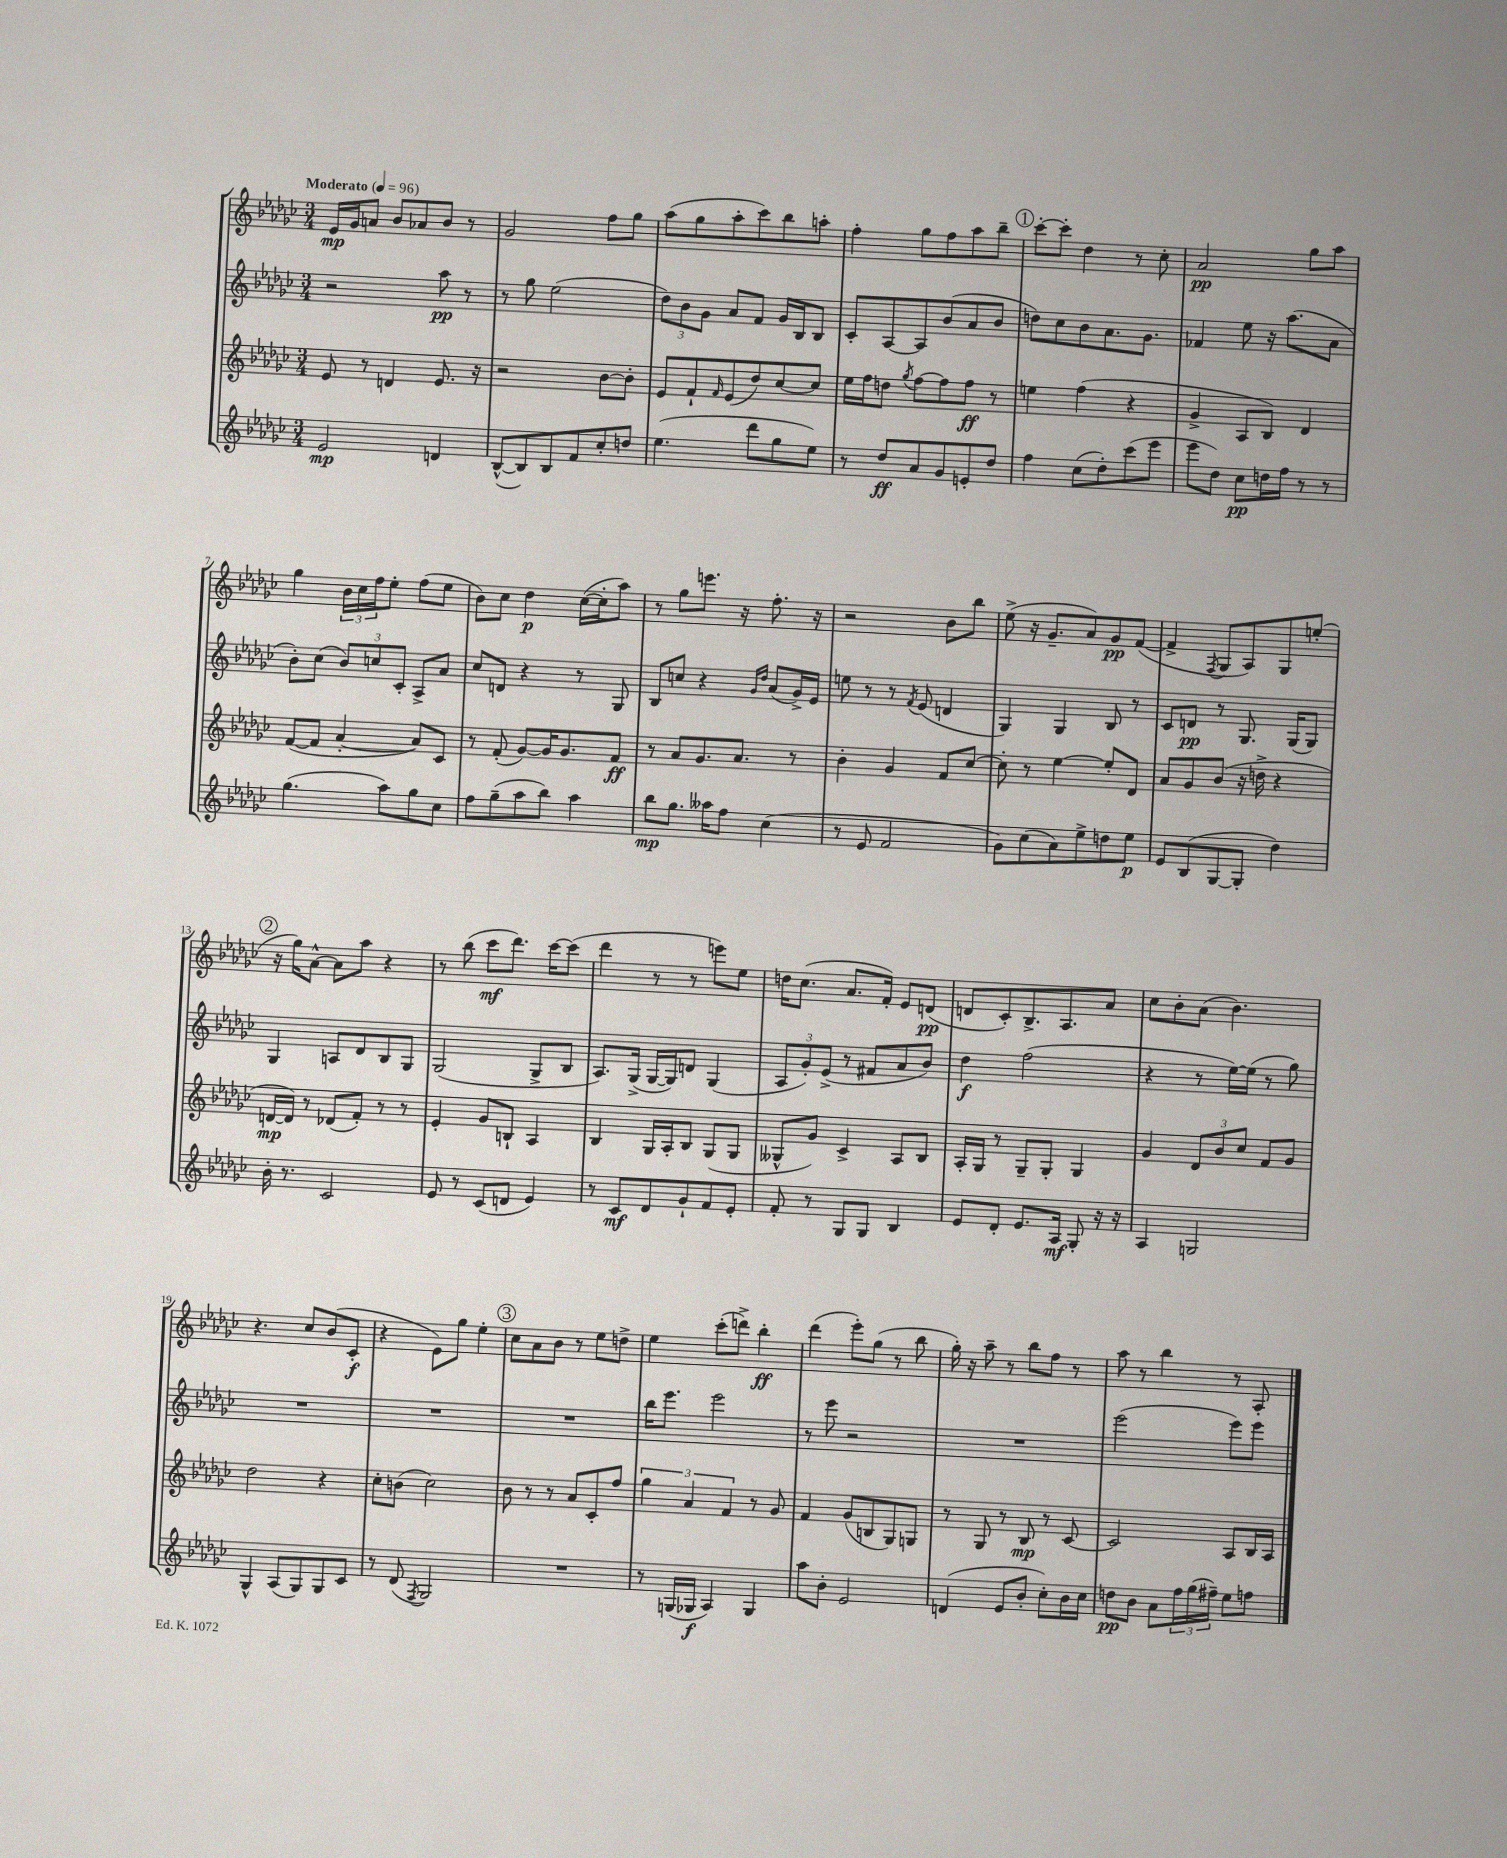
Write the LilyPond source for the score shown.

<<
\new StaffGroup <<
\new Staff = "s0" {
    \clef treble \key ges \major \numericTimeSignature \time 3/4 \tempo "Moderato" 4 = 96
    ees'16\mp ges'16 a'8 bes'8 aes'8 bes'8 r8 |
    ges'2 f''8 ges''8 |
    aes''8( ges''8 aes''8-. ces'''8) bes''8 a''8-. |
    f''4-. ges''8 f''8 aes''8 bes''8-- |
    \mark \markup { \circle "1" } ces'''8~-. ces'''8-. des''4 r8 ces''8-. |
    aes'2\pp ges''8 aes''8 |
    ges''4 \tuplet 3/2 { bes'16 ces''16 f''16 } ees''8-. f''8( ees''8 |
    bes'8) ces''8 des''4\p ces''16~( ces''16-. aes''8) |
    r8 ges''8 e'''8. r16 f''8.-. r16 |
    r2 bes'8 bes''8 |
    ees''8->( r16 ges'8.-- aes'8) ges'8\pp f'8~( |
    f'4-> \acciaccatura { f8 } ges8 aes8) ges8 e''8-.( |
    \mark \markup { \circle "2" } r16 ges''16) aes'8~-^ aes'8 aes''8 r4 |
    r8 bes''8( ces'''8\mf des'''8.) ces'''16~ ces'''8( |
    des'''4 r8 r8 e'''8) ees''8 |
    d''16 ces''8.( aes'8. f'16-.) ees'8 d'8\pp( |
    d'8 ces'8-.) bes8.-> aes8. aes'8 |
    ces''8 bes'8-. aes'8( bes'4.) |
    r4. ces''8 bes'8( ces'8-.\f |
    r4 ees'8) ges''8 ees''4-. |
    \mark \markup { \circle "3" } ces''8 aes'8 bes'8 r8 ees''8 d''8-> |
    ees''4 ces'''8-.( d'''8->) bes''4-.\ff |
    des'''4( ees'''8-.) ges''8( r8 bes''8 |
    ges''16-.) r16 aes''8-- r8 bes''8 f''8 r8 |
    aes''8 r8 bes''4 r8 aes8-. \bar "|." |
}
\new Staff = "s1" {
    \clef treble \key ges \major \numericTimeSignature \time 3/4
    r2 aes''8\pp r8 |
    r8 ges''8 ees''2( |
    \tuplet 3/2 { des''8) bes'8 ges'8 } aes'8 f'8 ges'16 bes16 bes8 |
    ces'8-. aes8~ aes8 bes'8( aes'8 bes'8 |
    \mark \markup { \circle "1" } d''8) ces''8 bes'8 aes'8. ges'8. |
    fes'4 ees''8 r16 aes''8.( aes'8 |
    bes'8-.) ces''8( \tuplet 3/2 { bes'8) c''8 ces'8-. } aes8-> aes'8 |
    ces''8 d'8 r4 r8 ges8 |
    bes8 c''8 r4 \grace { ges'16 des''16 } aes'8( ges'16->) ees'16 |
    e''8 r8 r8 \acciaccatura { f'8 } ees'8( d'4 |
    ges4) ges4 bes8 r8 |
    ces'8 d'8\pp r8 ges8. ges16( ges8) |
    \mark \markup { \circle "2" } ges4 a8 des'8 bes8 ges8 |
    ges2( ges8-> bes8 |
    aes8.) ges16->( ges16~ ges16) d'8 ges4( |
    \tuplet 3/2 { aes8 ges'8-.) ees'8->( } r8 fis'8 aes'8 bes'8) |
    des''4\f f''2( |
    r4 r8 ees''16~) ees''16( r8 ges''8) |
    R2. |
    R2. |
    \mark \markup { \circle "3" } R2. |
    bes''16 ees'''8. ees'''2 |
    r8 ees'''8 r2 |
    R2. |
    ees'''2( ees'''8) ees'''8 \bar "|." |
}
\new Staff = "s2" {
    \clef treble \key ges \major \numericTimeSignature \time 3/4
    ees'8 r8 d'4 ees'8. r16 |
    r2 bes'8~ bes'8-. |
    ees'8 f'8-! \grace { f'16 } ees'8( des''8) ces''8~ ces''8 |
    ees''16 f''16 d''8 \acciaccatura { ges''8 } f''8~ f''8 f''8\ff r8 |
    \mark \markup { \circle "1" } e''4 f''4( r4 |
    ges'4-> aes8 bes8) des'4 |
    f'8~( f'8 aes'4~-. aes'8) ces'8 |
    r8 f'8-.( ges'8~) ges'16 ges'8. f'8\ff |
    r8 aes'8 ges'8. aes'8. r8 |
    bes'4-. ges'4 f'8 ces''8~ |
    ces''8-. r8 ees''4~ ees''8-. des'8 |
    aes'8 ges'8 bes'8( r16 d''16-> r4 |
    \mark \markup { \circle "2" } d'16~\mp d'16) r8 des'8( f'8-.) r8 r8 |
    ees'4-. ges'8 b8-! aes4 |
    bes4 ges16 aes16-. bes8 ges8( ges8 |
    geses8-^ ges'8) ces'4-> aes8 bes8 |
    aes16-. ges16 r8 ges8-- ges8-. ges4 |
    ges'4 \tuplet 3/2 { des'8 bes'8 ces''8 } f'8 ges'8 |
    des''2 r4 |
    ces''8-. b'8( ces''2) |
    \mark \markup { \circle "3" } bes'8 r8 r8 aes'8 ces'8-. f''8 |
    \tuplet 3/2 { ges''4 aes'4 f'4 } r8 ges'8 |
    f'4 ges'8( b8 ges8) g8 |
    r8 ges8 r8 bes8\mp r8 ces'8~ |
    ces'2 aes8 bes16 aes16 \bar "|." |
}
\new Staff = "s3" {
    \clef treble \key ges \major \numericTimeSignature \time 3/4
    ees'2\mp d'4 |
    bes8~-^( bes8) bes8 f'8 ces''8-. d''8 |
    ees''4.( des'''8 ges''8 ees''8) |
    r8 des''8\ff aes'8 ges'8 e'8-. des''8 |
    \mark \markup { \circle "1" } f''4 ces''8( des''8-.) ces'''8( ees'''8 |
    ees'''8 des''8) ces''8\pp d''16 f''16 r8 r8 |
    ges''4.( aes''8) ges''8 ces''8 |
    f''8 ges''8--( aes''8 bes''8) aes''4 |
    bes''8\mp ges''8. aeses''16 f''8 ces''4( |
    r8 ees'8 f'2 |
    ges'8) ces''8( aes'8) ees''8-> d''8 ees''8\p |
    ees'8 bes8( ges8~ ges8-. des''4) |
    \mark \markup { \circle "2" } bes'16-. r8. ces'2 |
    ees'8 r8 ces'8( d'8 ees'4) |
    r8 ces'8\mf des'8 ges'8-! f'8 ees'8-. |
    f'8-. r8 ges8 ges8 bes4 |
    ees'8 des'8-. ees'8. aes16\mf ges8-. r16 r16 |
    aes4 g2 |
    ges4-^ aes8( ges8) ges8 ces'8 |
    r8 des'8( \acciaccatura { f8 } ges2) |
    \mark \markup { \circle "3" } R2. |
    r8 g16( ges16\f aes4) ges4 |
    aes''8 bes'8-. ees'2 |
    d'4( ees'8 bes'8-. ces''8-.) bes'16 ces''16 |
    d''8\pp bes'8 aes'8 \tuplet 3/2 { f''16 ges''16( fis''16--) } ees''8 f''8 \bar "|." |
}
>>
>>
